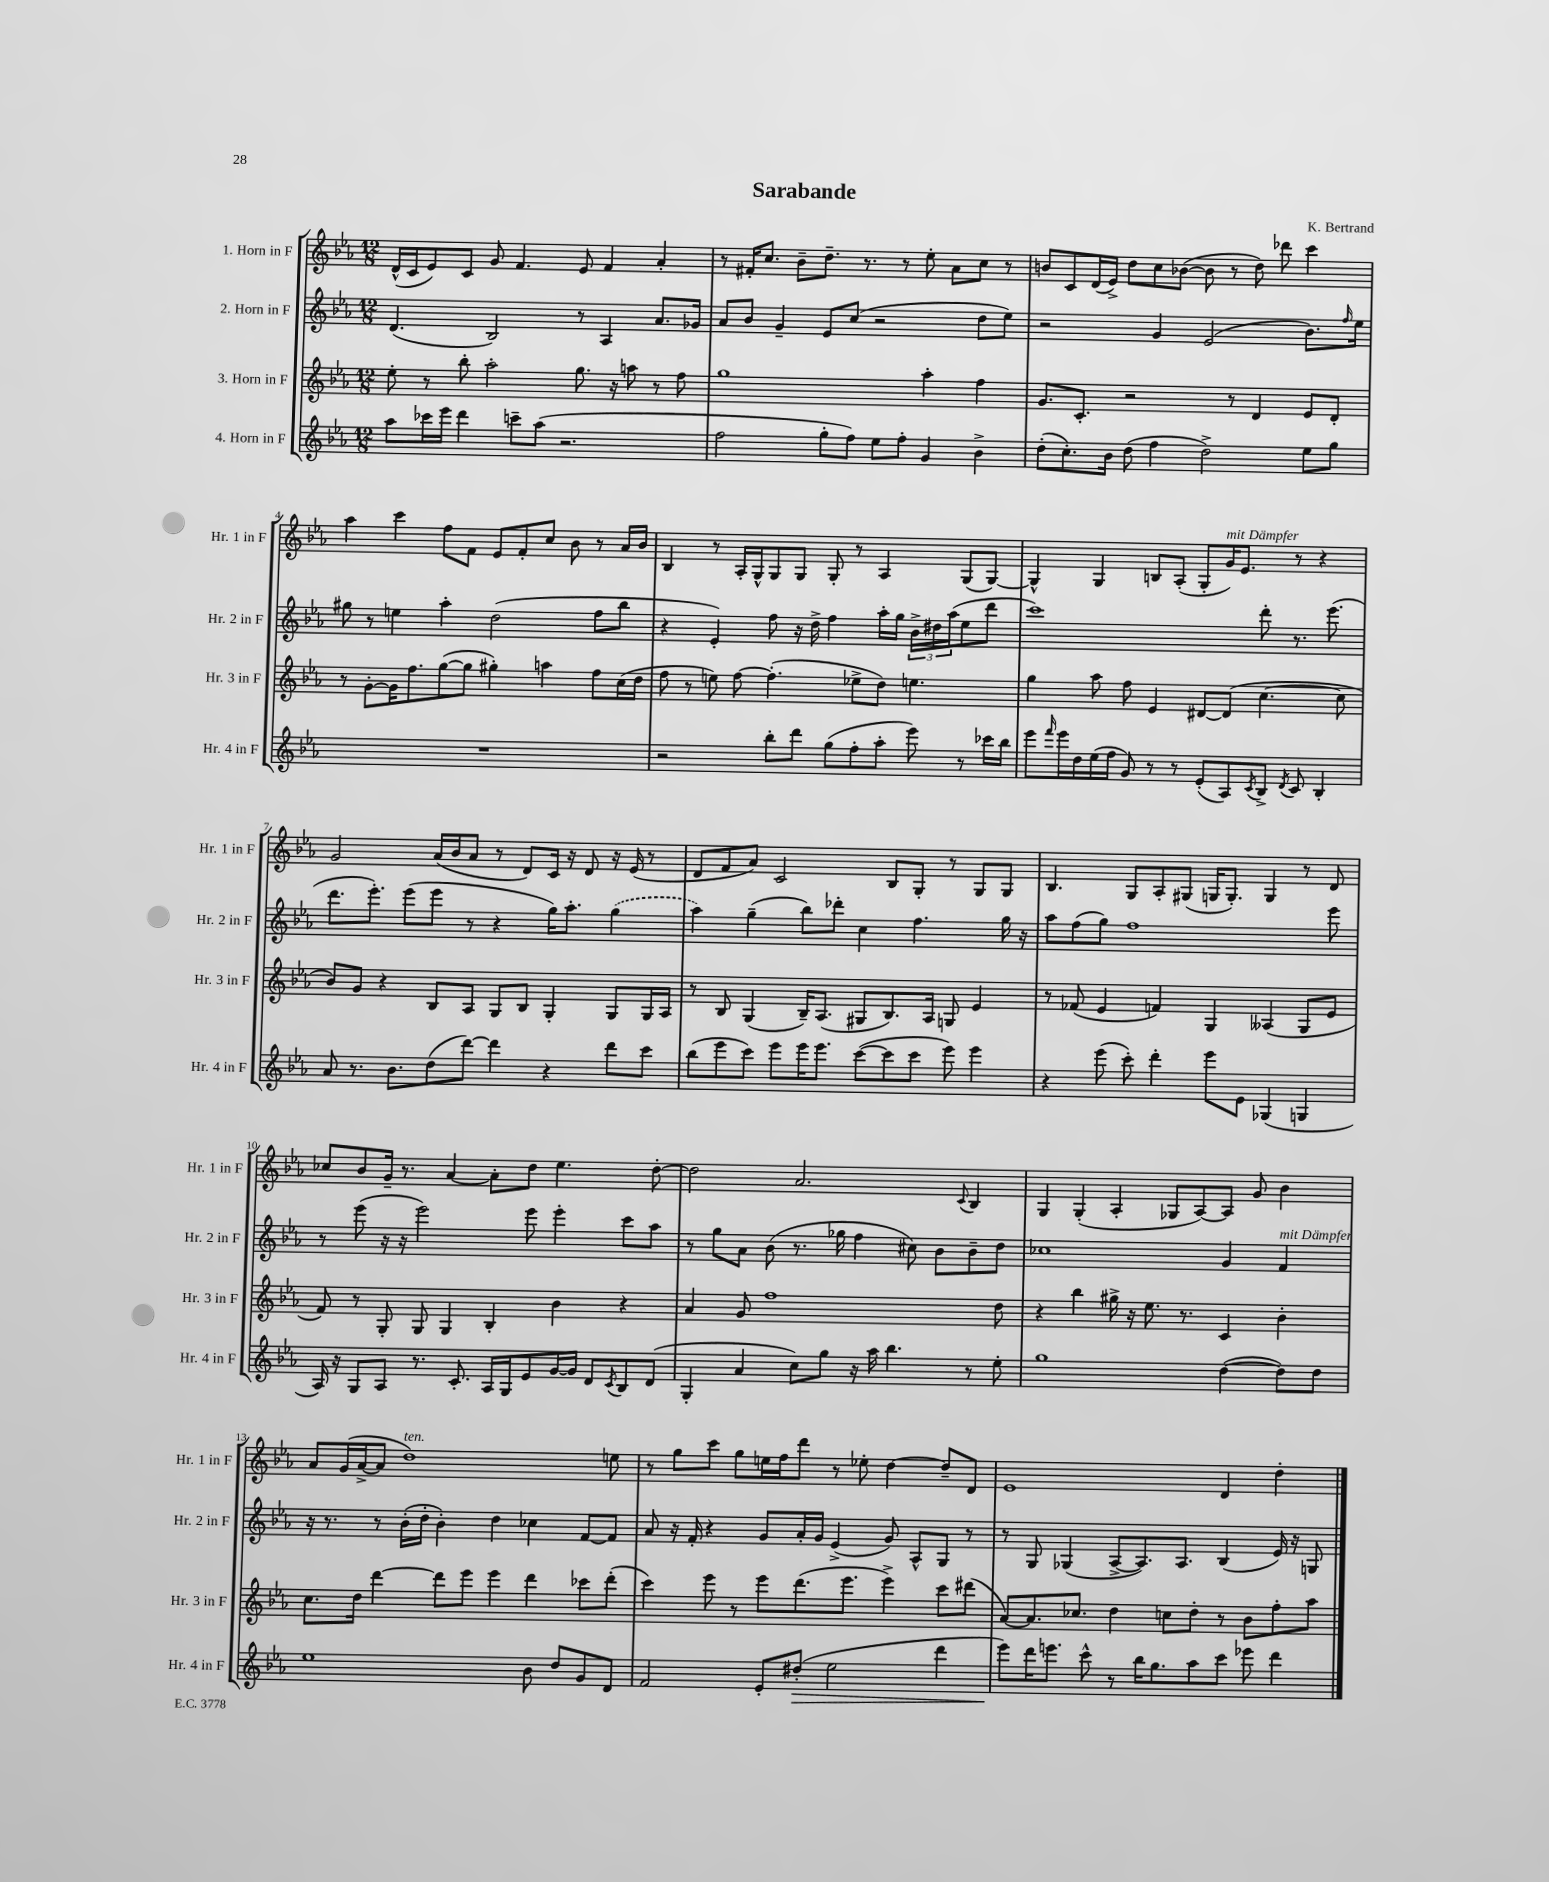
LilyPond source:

\header { title = "Sarabande" composer = "K. Bertrand" }
<<
\new StaffGroup <<
\new Staff = "s0" \with { instrumentName = "1. Horn in F" shortInstrumentName = "Hr. 1 in F" } {
    \clef treble \key ees \major \numericTimeSignature \time 12/8
    d'16-^( c'16 ees'8) c'8 g'8 f'4. ees'8 f'4 aes'4-. |
    r8 fis'16-. c''8. bes'8-- d''8.-- r8. r8 ees''8-. aes'8 c''8 r8 |
    b'8 c'8 d'16( ees'16->) d''8 c''8 bes'8~( bes'8 r8 d''8) des'''8 c'''4 |
    aes''4 c'''4 f''8 f'8 ees'8 f'8-. c''8 bes'8 r8 aes'16 bes'16 |
    bes4 r8 aes16-. g16-^ g8 g8 g8-. r8 aes4 g8( g8~) |
    g4-^ g4 b8 aes8-.( g8-. g'16^\markup { \italic "mit Dämpfer" }) ees'8. r8 r4 |
    g'2 aes'16( bes'16 aes'8 r8 d'8) c'16 r16 d'8 r16 ees'16( r8 |
    d'8 f'8 aes'8) c'2 bes8 g8-. r8 g8 g8 |
    bes4. g8 aes8-. gis8( g16 g8.-.) g4 r8 d'8 |
    ces''8 bes'8 g'16-- r8. aes'4~ aes'8-. d''8 ees''4. d''8~-. |
    d''2 aes'2. \appoggiatura { c'8 } bes4 |
    g4 g4-.( aes4-. ges8 aes8~) aes8 g'8 bes'4 |
    aes'8 g'16( aes'16~-> aes'8 d''1^\markup { \italic "ten." }) e''8 |
    r8 g''8 c'''8 g''8 e''16 f''16 d'''8 r8 ees''8-. d''4~ d''8-- d'8 |
    ees'1 d'4 d''4-. \bar "|." |
}
\new Staff = "s1" \with { instrumentName = "2. Horn in F" shortInstrumentName = "Hr. 2 in F" } {
    \clef treble \key ees \major \numericTimeSignature \time 12/8
    d'4.( bes2) r8 aes4 aes'8. ges'16 |
    aes'8 bes'8 g'4-- ees'8 c''8( r2 d''8 ees''8) |
    r2 g'4 ees'2( bes'8.) \grace { f''16 } ees''16 |
    gis''8 r8 e''4 aes''4-. d''2( f''8 bes''8 |
    r4 ees'4-.) f''8 r16 d''16-> f''4 aes''16-. g''16 \tuplet 3/2 { bes'16-> dis''16 aes''16( } ees''8 d'''8 |
    c'''1) d'''8-. r8. ees'''8.( |
    d'''8. ees'''8.-.) ees'''8( ees'''8 r8 r4 g''16) aes''8.-. \once \slurDashed g''4( |
    aes''4) g''4--( bes''8) des'''8-. c''4 f''4. g''16 r16 |
    aes''8 f''8( g''8) f''1 ees'''8 |
    r8 ees'''8( r16 r16 ees'''2) ees'''8 ees'''4-. c'''8 aes''8 |
    r8 g''8 aes'8 bes'8( r8. ges''16 f''4 cis''8) bes'8 bes'8-- d''8 |
    ces''1 g'4 f'4^\markup { \italic "mit Dämpfer" } |
    r16 r8. r8 bes'16-.( d''16-. bes'4-.) d''4 ces''4 f'8~ f'8 |
    aes'8 r16 f'16-. r4 g'8 aes'16-. g'16 ees'4->( g'8) aes8-^ g8 r8 |
    r8 g8 ges4( aes8~-> aes8.) aes8. bes4( ees'16) r16 g8 \bar "|." |
}
\new Staff = "s2" \with { instrumentName = "3. Horn in F" shortInstrumentName = "Hr. 3 in F" } {
    \clef treble \key ees \major \numericTimeSignature \time 12/8
    ees''8-. r8 bes''8-. aes''2-. g''8. r16 a''8 r8 f''8 |
    g''1 aes''4-. f''4 |
    g'8. c'8.-. r2 r8 d'4 ees'8 d'8-. |
    r8 g'8~-. g'16 f''8. g''8~( g''8 gis''4-.) a''4 f''8 c''16( d''16 |
    f''8 r8 e''8) f''8~ f''4.-.( ees''8-> d''8) e''4. |
    g''4 aes''8 f''8 ees'4 dis'8~ dis'8( c''4.~ c''8 |
    bes'8) g'8 r4 bes8 aes8 g8 bes8 g4-. g8 g16 aes16 |
    r8 bes8 g4( bes16--) aes8.( gis8 bes8.) aes16 g8 ees'4 |
    r8 fes'8( ees'4 f'4) g4 aeses4( g8 ees'8 |
    f'8) r8 g8-. g8 g4 bes4-. bes'4 r4 |
    aes'4 g'8 f''1 d''8 |
    r4 bes''4 gis''16-> r16 ees''8. r8. c'4 bes'4-. |
    c''8. d''16 d'''4~ d'''8 ees'''8 ees'''4 d'''4 ces'''8 d'''8-.( |
    c'''4) ees'''8 r8 ees'''8 d'''8.( ees'''8. ees'''4->) c'''8 dis'''8( |
    aes'8~) aes'8. ces''8. d''4 c''8 d''8-. r8 bes'8 f''8-. aes''8 \bar "|." |
}
\new Staff = "s3" \with { instrumentName = "4. Horn in F" shortInstrumentName = "Hr. 4 in F" } {
    \clef treble \key ees \major \numericTimeSignature \time 12/8
    aes''8 ces'''16 ees'''16 d'''4 c'''8-- aes''8( r2. |
    f''2 g''8-. f''8) ees''8 f''8-. g'4 bes'4-> |
    d''8-.( c''8.-.) bes'16 d''8( f''4 d''2->) ees''8 g''8 |
    R1. |
    r2 bes''8-. d'''8 g''8( f''8-. aes''8-. ees'''8) r8 ces'''16 bes''16 |
    ees'''8 \grace { f'''16 } ees'''16 d''16 ees''16( f''16 g'8) r8 r8 ees'8-.( aes8) \acciaccatura { c'8 } bes8-> \acciaccatura { d'8 } c'8 bes4-. |
    aes'8 r8. bes'8. d''8( d'''8~) d'''4 r4 d'''8 c'''8 |
    bes''8( ees'''8 c'''8) ees'''8 ees'''16 ees'''8. c'''8~( c'''8 c'''8 ees'''8) ees'''4 |
    r4 ees'''8( c'''8-.) d'''4-. ees'''8 ees'8 ges4( g4 |
    aes16) r16 g8 aes8 r8. c'8.-. aes16 g16 ees'8 g'16~ g'16 d'8 \acciaccatura { c'8 } bes8 d'8( |
    g4-. aes'4 c''8) g''8 r16 aes''16 bes''4. r8 ees''8-. |
    g''1 d''4~( d''8) d''8 |
    ees''1 bes'8 d''8 g'8 d'8 |
    f'2 ees'8-. dis''8-.\>( ees''2 d'''4 |
    ees'''8\!) d'''16 e'''8. c'''8-^ r8 bes''16 g''8. aes''8 c'''8 ees'''8 d'''4 \bar "|." |
}
>>
>>
